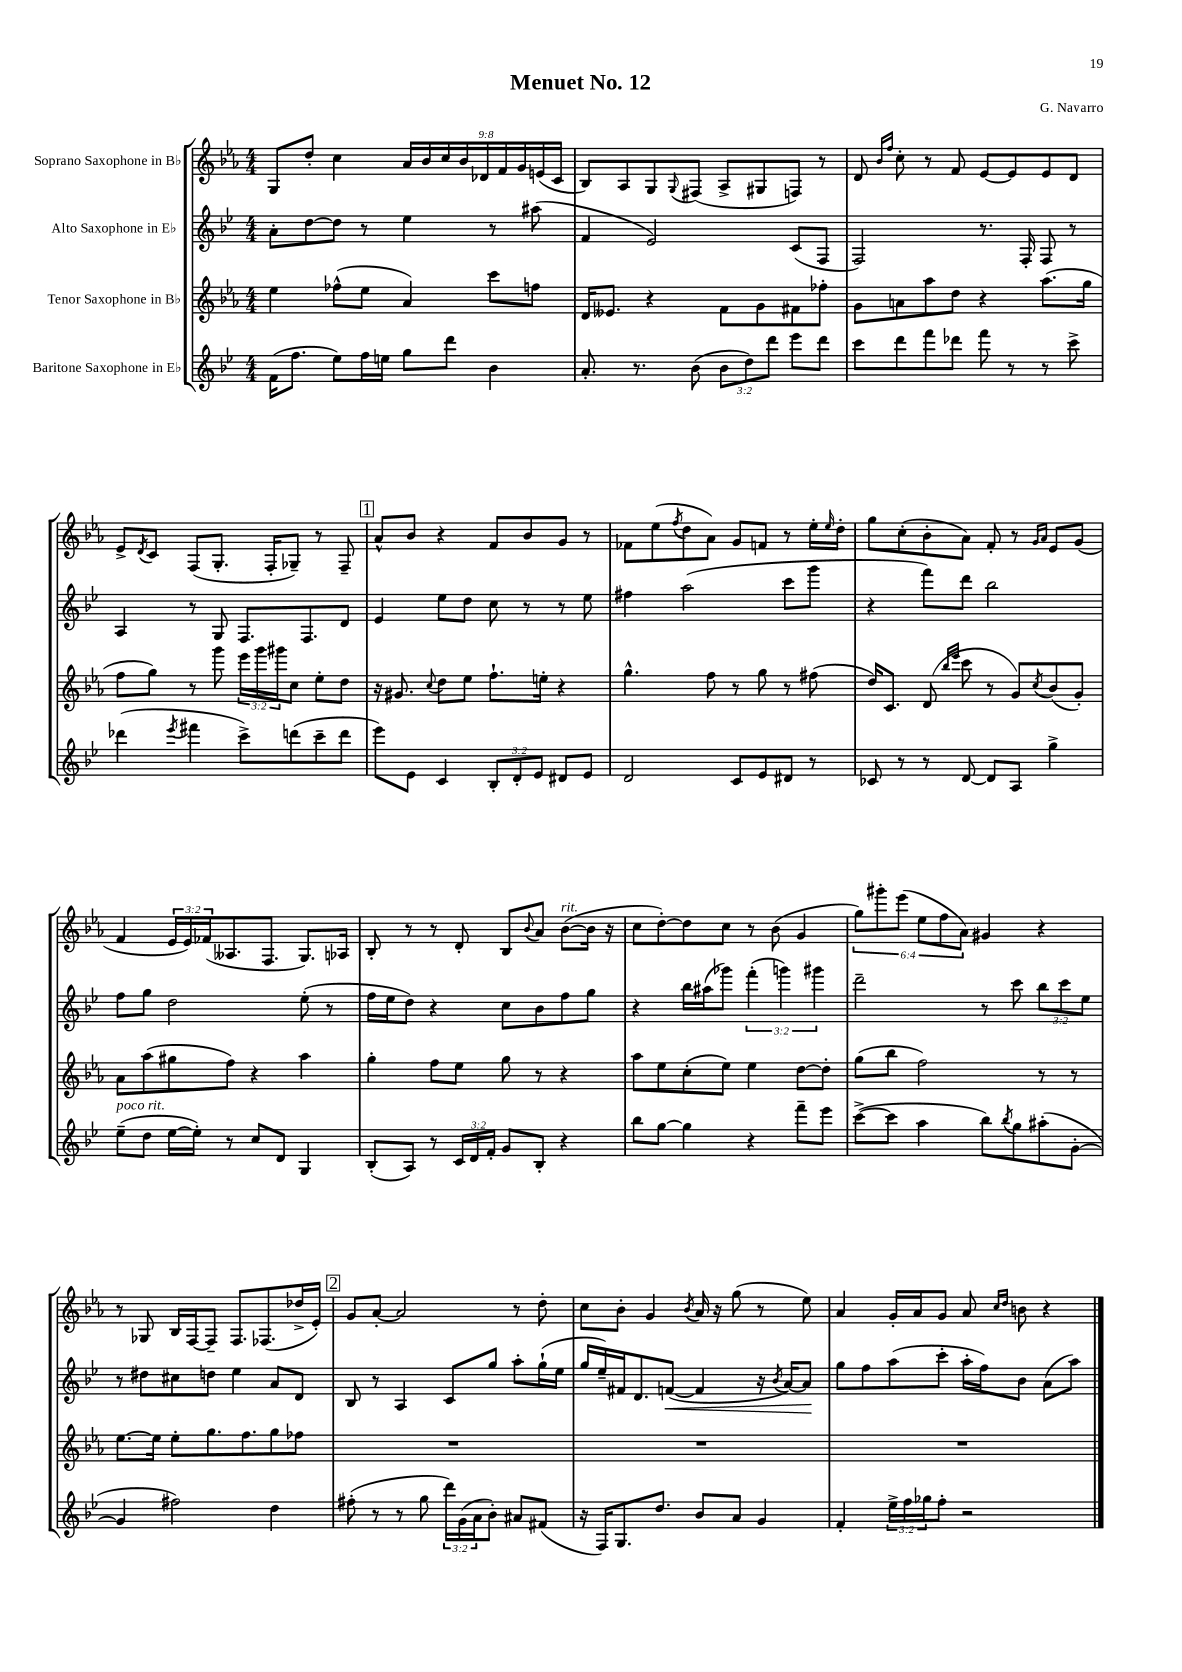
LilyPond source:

\header { title = "Menuet No. 12" composer = "G. Navarro" }
<<
\new StaffGroup <<
\new Staff = "s0" \with { instrumentName = "Soprano Saxophone in Bb" } {
    \clef treble \key ees \major \numericTimeSignature \time 4/4 \override Staff.TupletNumber.text = #tuplet-number::calc-fraction-text
    g8 d''8-. c''4 \tuplet 9/8 { aes'16 bes'16 c''16 bes'16 des'16 f'16 g'16 e'16( c'16 } |
    bes8) aes8 g8 \appoggiatura { g8 } fis8( aes8-> gis8 f8) r8 |
    d'8 \grace { bes'16 f''16 } c''8-. r8 f'8 ees'8~ ees'8 ees'8 d'8 |
    ees'8-> \acciaccatura { d'8 } c'8 f8( g8.-. f16-. ges8--) r8 f8-- |
    \mark \markup { \box "1" } aes'8-^ bes'8 r4 f'8 bes'8 g'8 r8 |
    fes'8 ees''8( \acciaccatura { f''8 } d''8 aes'8) g'8 f'8 r8 ees''16-. \grace { ees''16 } d''16-. |
    g''8 c''8-.( bes'8-. aes'8) f'8-. r8 \grace { g'16 aes'16 } ees'8 g'8( |
    f'4 \tuplet 3/2 { ees'16 ees'16) fes'16( } aeses8. f8. g8.) aes16 |
    bes8-. r8 r8 d'8-. bes8 \appoggiatura { bes'8 } aes'8 bes'8~^\markup { \italic "rit." }( bes'16 r16 |
    c''8 d''8~-.) d''8 c''8 r8 bes'8( g'4 |
    \tuplet 6/4 { g''8) gis'''8-. ees'''8( ees''8 f''8 aes'8) } gis'4 r4 |
    r8 ges8 bes16 f16~ f8-- f8. fes8.( des''16-> ees'16-.) |
    \mark \markup { \box "2" } g'8 aes'8~-. aes'2 r8 d''8-. |
    c''8 bes'8-. g'4 \acciaccatura { bes'8 } aes'16 r16 g''8( r8 ees''8) |
    aes'4 g'16-. aes'16 g'8 aes'8 \grace { c''16 d''16 } b'8 r4 \bar "|." |
}
\new Staff = "s1" \with { instrumentName = "Alto Saxophone in Eb" } {
    \clef treble \key bes \major \numericTimeSignature \time 4/4 \override Staff.TupletNumber.text = #tuplet-number::calc-fraction-text
    a'8-. d''8~ d''8 r8 ees''4 r8 ais''8( |
    f'4 ees'2) c'8( f8 |
    f2) r8. f16-. f8 r8 |
    a4 r8 g8 f8. f8. d'8 |
    \mark \markup { \box "1" } ees'4 ees''8 d''8 c''8 r8 r8 ees''8 |
    fis''4 a''2( c'''8 g'''8 |
    r4 f'''8) d'''8 bes''2 |
    f''8 g''8 d''2 ees''8-.( r8 |
    f''16 ees''16 d''8) r4 c''8 bes'8 f''8 g''8 |
    r4 bes''16 ais''16( ges'''8) \tuplet 3/2 { f'''4-.( g'''4) gis'''4 } |
    d'''2-- r8 c'''8 \tuplet 3/2 { bes''8 c'''8 ees''8 } |
    r8 dis''8 cis''8 d''8 ees''4 a'8 d'8 |
    \mark \markup { \box "2" } bes8 r8 a4 c'8 g''8 a''8-. g''16-!( ees''16 |
    g''16 ees''16--) fis'16 d'8. f'8~\<( f'4 r16 \acciaccatura { bes'8 } a'16~) a'8\! |
    g''8 f''8 a''8( c'''8-. a''16-. f''16) bes'8 a'8( a''8) \bar "|." |
}
\new Staff = "s2" \with { instrumentName = "Tenor Saxophone in Bb" } {
    \clef treble \key ees \major \numericTimeSignature \time 4/4 \override Staff.TupletNumber.text = #tuplet-number::calc-fraction-text
    ees''4 fes''8-^( ees''8 aes'4) c'''8 f''8 |
    d'16 eeses'8. r4 f'8 g'8 fis'8 fes''8-. |
    g'8 a'8 aes''8 d''8 r4 aes''8.( g''16 |
    f''8 g''8) r8 g'''8 \tuplet 3/2 { ees'''16 g'''16 gis'''16 } c''8 ees''8-. d''8 |
    \mark \markup { \box "1" } r16 gis'8. \appoggiatura { c''8 } d''8 ees''8 f''8.-! e''16-. r4 |
    g''4.-^ f''8 r8 g''8 r8 fis''8( |
    d''16) c'8. d'8( \grace { bes''16 ees'''16 } c'''8 r8 g'8) \acciaccatura { c''8 } bes'8( g'8-.) |
    aes'8 aes''8( gis''8 f''8) r4 aes''4 |
    g''4-. f''8 ees''8 g''8 r8 r4 |
    aes''8 ees''8 c''8-.( ees''8) ees''4 d''8~ d''8-. |
    g''8( bes''8 f''2) r8 r8 |
    ees''8.~ ees''16 ees''8-. g''8. f''8. g''8 fes''8 |
    \mark \markup { \box "2" } R1 |
    R1 |
    R1 \bar "|." |
}
\new Staff = "s3" \with { instrumentName = "Baritone Saxophone in Eb" } {
    \clef treble \key bes \major \numericTimeSignature \time 4/4 \override Staff.TupletNumber.text = #tuplet-number::calc-fraction-text
    f'16( f''8. ees''8) f''16 e''16 g''8 d'''8 bes'4 |
    a'8.-. r8. bes'8( \tuplet 3/2 { bes'8 d''8) d'''8 } ees'''8 d'''8 |
    c'''8 d'''8 f'''8 des'''8 f'''8 r8 r8 c'''8-> |
    des'''4( \acciaccatura { ees'''8 } fis'''4 c'''8->) d'''8( c'''8-- d'''8 |
    \mark \markup { \box "1" } ees'''8) ees'8 c'4 \tuplet 3/2 { bes8-. d'8-. ees'8 } dis'8 ees'8 |
    d'2 c'8 ees'8 dis'8 r8 |
    ces'8 r8 r8 d'8~ d'8 a8 g''4-> |
    ees''8--^\markup { \italic "poco rit." }( d''8 ees''16~ ees''16-.) r8 c''8 d'8 g4 |
    bes8-.( a8) r8 \tuplet 3/2 { c'16 d'16 f'16-. } g'8 bes8-. r4 |
    bes''8 g''8~ g''4 r4 f'''8-- ees'''8 |
    c'''8~->( c'''8 a''4 bes''8) \acciaccatura { bes''8 } g''8 ais''8-.( g'8~-. |
    g'4 fis''2) d''4 |
    \mark \markup { \box "2" } fis''8-.( r8 r8 g''8 \tuplet 3/2 { d'''16) g'16( a'16 } bes'8-.) ais'8 fis'8( |
    r16 f16) g8. d''8. bes'8 a'8 g'4 |
    f'4-. \tuplet 3/2 { ees''16-> f''16 ges''16 } f''8-. r2 \bar "|." |
}
>>
>>
\layout { \context { \Score \remove "Bar_number_engraver" } }
